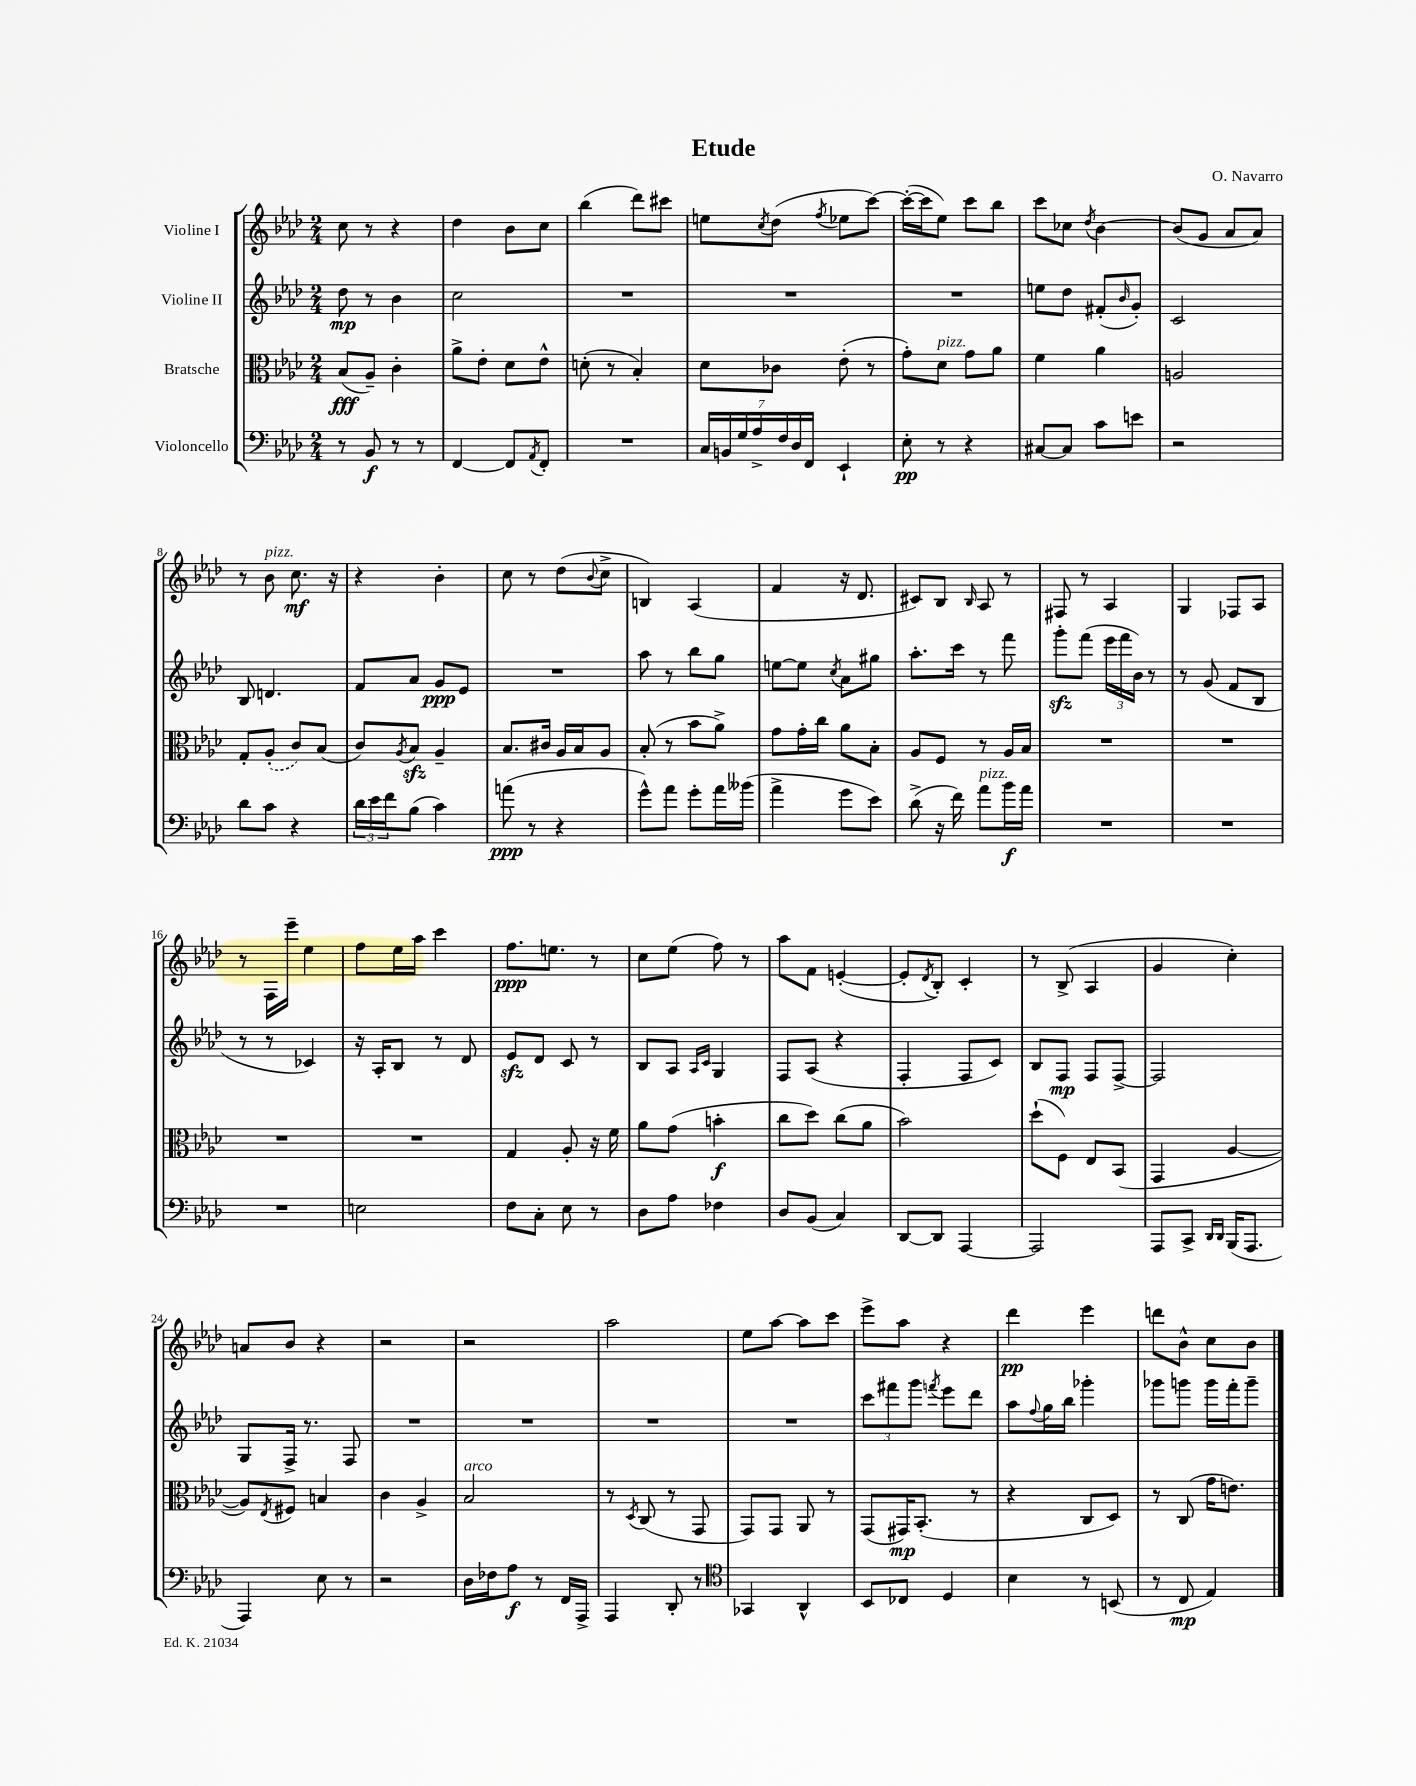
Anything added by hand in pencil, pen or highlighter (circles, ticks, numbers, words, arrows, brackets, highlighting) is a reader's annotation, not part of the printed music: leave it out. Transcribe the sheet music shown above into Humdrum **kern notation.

**kern	**dynam	**kern	**dynam	**kern	**dynam	**kern	**dynam
*part4	*part4	*part3	*part3	*part2	*part2	*part1	*part1
*staff4	*staff4	*staff3	*staff3	*staff2	*staff2	*staff1	*staff1
*I"Violoncello	*	*I"Bratsche	*	*I"Violine II	*	*I"Violine I	*
*clefF4	*	*clefC3	*	*clefG2	*	*clefG2	*
*k[b-e-a-d-]	*	*k[b-e-a-d-]	*	*k[b-e-a-d-]	*	*k[b-e-a-d-]	*
*M2/4	*	*M2/4	*	*M2/4	*	*M2/4	*
=1	=1	=1	=1	=1	=1	=1	=1
8r	.	(8B-/L	fff	8dd-\	mp	8cc\	.
8BB-/	f	8A-~/J)	.	8r	.	8r	.
8r	.	4c'\	.	4b-\	.	4r	.
8r	.	.	.	.	.	.	.
=2	=2	=2	=2	=2	=2	=2	=2
[4FF/	.	8a-^\L	.	2cc\	.	4dd-\	.
.	.	8e-'\J	.	.	.	.	.
8FF/L]	.	8d-\L	.	.	.	8b-\L	.
8qAA-/	.	.	.	.	.	.	.
8FF'/J	.	8e-^^\J	.	.	.	8cc\J	.
=3	=3	=3	=3	=3	=3	=3	=3
2r	.	(8dn'\	.	2r	.	(4bb-\	.
.	.	8r	.	.	.	.	.
.	.	4B-'/)	.	.	.	8ddd-\L)	.
.	.	.	.	.	.	8ccc#X\J	.
=4	=4	=4	=4	=4	=4	=4	=4
28C/LL	.	8d-\L	.	2r	.	8een\L	.
28BBn/	.	.	.	.	.	.	.
28G/	.	.	.	.	.	.	.
28A-^/	.	.	.	.	.	.	.
.	.	.	.	.	.	8qcc/	.
.	.	8c-X\J	.	.	.	(8dd-\J	.
28F/	.	.	.	.	.	.	.
28D-/	.	.	.	.	.	.	.
28FF/JJ	.	.	.	.	.	.	.
.	.	.	.	.	.	8qff/	.
4EE-`/	.	(8e-'\	.	.	.	8ee-X\L	.
.	.	8r	.	.	.	[8ccc\J)	.
=5	=5	=5	=5	=5	=5	=5	=5
8E-'\	pp	8g'\L)	.	2r	.	(16ccc'\LL_	.
.	.	.	.	.	.	16ccc\J]	.
!	!	!LO:TX:a:i:t=pizz.	!	!	!	!	!
8r	.	8d-\J	.	.	.	8ee-\J)	.
4r	.	8g\L	.	.	.	8ccc\L	.
.	.	8a-\J	.	.	.	8bb-\J	.
=6	=6	=6	=6	=6	=6	=6	=6
[8C#X/L	.	4f\	.	8een\L	.	8ccc\L	.
8C#/J]	.	.	.	8dd-\J	.	8cc-X\J	.
.	.	.	.	.	.	8qdd-/	.
8c\L	.	4a-\	.	(8f#X'/L	.	[4b-\	.
.	.	.	.	16qqb-/	.	.	.
8en\J	.	.	.	8g'/J)	.	.	.
=7	=7	=7	=7	=7	=7	=7	=7
2r	.	2An/	.	2c/	.	(8b-/L]	.
.	.	.	.	.	.	8g/J	.
.	.	.	.	.	.	8a-/L	.
.	.	.	.	.	.	8a-/J)	.
!!LO:LB:g=z
=8	=8	=8	=8	=8	=8	=8	=8
8d-\L	.	8G'/L	.	8B-/	.	8r	.
!	!	!	!	!	!	!LO:TX:a:i:t=pizz.	!
8c\J	.	(8A-'/J	.	4.dn/	.	8b-\	.
4r	.	8c/L)	.	.	.	8.cc\	mf
.	.	(8B-/J	.	.	.	.	.
.	.	.	.	.	.	16r	.
=9	=9	=9	=9	=9	=9	=9	=9
24d-\LL	.	8c/L)	.	8f/L	.	4r	.
24e-\	.	.	.	.	.	.	.
24f\J	.	.	.	.	.	.	.
.	.	8qA-/	.	.	.	.	.
(8B-\J	.	8B-zz/J	.	8a-/J	.	.	.
4c\)	.	4A-~/	.	8g/L	ppp	4b-'\	.
.	.	.	.	8e-/J	.	.	.
=10	=10	=10	=10	=10	=10	=10	=10
(8an\	ppp	8.B-/L	.	2r	.	8cc\	.
8r	.	.	.	.	.	8r	.
.	.	16c#X/Jk	.	.	.	.	.
4r	.	16A-/LL	.	.	.	(8dd-\L	.
.	.	16B-/J	.	.	.	.	.
.	.	.	.	.	.	8qqb-/	.
.	.	8A-/J	.	.	.	8cc^\J	.
=11	=11	=11	=11	=11	=11	=11	=11
8g^^\L)	.	(8B-'/	.	8aa-\	.	4Bn/)	.
8a-\J	.	8r	.	8r	.	.	.
8g'\L	.	8b-\L	.	8bb-\L	.	(4A-/	.
16a-\L	.	8a-^\J)	.	8gg\J	.	.	.
(16b--X\JJ	.	.	.	.	.	.	.
=12	=12	=12	=12	=12	=12	=12	=12
4a-^\	.	8g\L	.	[8een\L	.	4f/	.
.	.	16g'\L	.	8ee\J]	.	.	.
.	.	16cc\JJ	.	.	.	.	.
.	.	.	.	8qcc/	.	.	.
8g\L	.	8a-\L	.	8a-\L	.	16r	.
.	.	.	.	.	.	8.d-/	.
8e-\J)	.	8B-'\J	.	8gg#X\J	.	.	.
=13	=13	=13	=13	=13	=13	=13	=13
(8d-^\	.	8A-/L	.	8.aa-'\L	.	8c#X/L)	.
16r	.	8F/J	.	.	.	8B-/J	.
16f\)	.	.	.	16ccc\Jk	.	.	.
.	.	.	.	.	.	16qqB-/	.
!LO:TX:a:i:t=pizz.	!	!	!	!	!	!	!
8a-\L	.	8r	.	8r	.	8A-/	.
16b-\L	f	16A-/LL	.	8fff\	.	8r	.
16a-\JJ	.	16B-/JJ	.	.	.	.	.
=14	=14	=14	=14	=14	=14	=14	=14
2r	.	2r	.	8gggzz'\L	.	8F#X/	.
.	.	.	.	(8fff\J	.	8r	.
.	.	.	.	24eee-\LL	.	4A-/	.
.	.	.	.	24fff\	.	.	.
.	.	.	.	24b-\JJ)	.	.	.
.	.	.	.	8r	.	.	.
=15	=15	=15	=15	=15	=15	=15	=15
2r	.	2r	.	8r	.	4G/	.
.	.	.	.	(8g/	.	.	.
.	.	.	.	8f/L	.	8F-X/L	.
.	.	.	.	8B-/J	.	8A-/J	.
!!LO:LB:g=z
=16	=16	=16	=16	=16	=16	=16	=16
2r	.	2r	.	8r	.	8r	.
.	.	.	.	8r	.	16F\LL	.
.	.	.	.	.	.	16eee-~\JJ	.
.	.	.	.	4c-X/)	.	4ee-\	.
=17	=17	=17	=17	=17	=17	=17	=17
2En\	.	2r	.	16r	.	8ff\L	.
.	.	.	.	16A-'/KL	.	.	.
.	.	.	.	8B-/J	.	16ee-\L	.
.	.	.	.	.	.	16aa-\JJ	.
.	.	.	.	8r	.	4ccc\	.
.	.	.	.	8d-/	.	.	.
=18	=18	=18	=18	=18	=18	=18	=18
8F\L	.	4G/	.	8e-zz/L	.	8.ff\L	ppp
8C'\J	.	.	.	8d-/J	.	.	.
.	.	.	.	.	.	8.een\J	.
8E-\	.	8A-'/	.	8c/	.	.	.
8r	.	16r	.	8r	.	8r	.
.	.	16f\	.	.	.	.	.
=19	=19	=19	=19	=19	=19	=19	=19
8D-\L	.	8a-\L	.	8B-/L	.	8cc\L	.
8A-\J	.	(8g\J	.	8A-/J	.	(8ee-\J	.
.	.	.	.	16qqA-/LL	.	.	.
.	.	.	.	16qqc/JJ	.	.	.
4F-X\	.	4bn'\	f	4G/	.	8ff\)	.
.	.	.	.	.	.	8r	.
=20	=20	=20	=20	=20	=20	=20	=20
8D-/L	.	8cc\L	.	8F/L	.	8aa-\L	.
(8BB-/J	.	8dd-\J)	.	(8A-/J	.	8f\J	.
4C/)	.	(8cc\L	.	4r	.	([4en'/	.
.	.	8a-\J	.	.	.	.	.
=21	=21	=21	=21	=21	=21	=21	=21
[8DD-/L	.	2b-\)	.	4F'/	.	8e'/L]	.
.	.	.	.	.	.	8qd-/	.
8DD-/J]	.	.	.	.	.	8B-'/J)	.
[4AAA-/	.	.	.	8F/L	.	4c'/	.
.	.	.	.	8c/J)	.	.	.
=22	=22	=22	=22	=22	=22	=22	=22
2AAA-/]	.	(8dd-`\L	.	8B-/L	.	8r	.
.	.	8F\J)	.	8F/J	mp	(8B-^/	.
.	.	8E-/L	.	8F/L	.	4A-/	.
.	.	(8BB-/J	.	[8F^/J	.	.	.
=23	=23	=23	=23	=23	=23	=23	=23
8AAA-/L	.	4GG/	.	2F/]	.	4g/	.
8CC^/J	.	.	.	.	.	.	.
16qqDD-/LL	.	.	.	.	.	.	.
16qqDD-/JJ	.	.	.	.	.	.	.
(16BBB-/KL	.	[4A-/	.	.	.	4cc'\)	.
8.AAA-/J	.	.	.	.	.	.	.
!!LO:LB:g=z
=24	=24	=24	=24	=24	=24	=24	=24
4AAA-/)	.	8A-/L])	.	8G/L	.	8an/L	.
.	.	8qE-/	.	.	.	.	.
.	.	8F#X/J	.	16F^/Jk	.	8b-/J	.
.	.	.	.	8.r	.	.	.
8E-\	.	4Bn/	.	.	.	4r	.
8r	.	.	.	8F/	.	.	.
=25	=25	=25	=25	=25	=25	=25	=25
2r	.	4c\	.	2r	.	2r	.
.	.	4A-^/	.	.	.	.	.
=26	=26	=26	=26	=26	=26	=26	=26
!	!	!LO:TX:a:i:t=arco	!	!	!	!	!
16D-\LL	.	2B-/	.	2r	.	2r	.
16F-X\J	.	.	.	.	.	.	.
8A-\J	f	.	.	.	.	.	.
8r	.	.	.	.	.	.	.
16FF/LL	.	.	.	.	.	.	.
16AAA-^/JJ	.	.	.	.	.	.	.
=27	=27	=27	=27	=27	=27	=27	=27
4AAA-/	.	8r	.	2r	.	2aa-\	.
.	.	8qD-/	.	.	.	.	.
.	.	(8C/	.	.	.	.	.
8DD-'/	.	8r	.	.	.	.	.
8r	.	8GG/	.	.	.	.	.
=28	=28	=28	=28	=28	=28	=28	=28
*clefC4	*	*	*	*	*	*	*
4GG-X/	.	8GG/L)	.	2r	.	8ee-\L	.
.	.	8GG/J	.	.	.	[8aa-\J	.
4AA-^^/	.	8AA-/	.	.	.	8aa-\L]	.
.	.	8r	.	.	.	8ccc\J	.
=29	=29	=29	=29	=29	=29	=29	=29
8BB-/L	.	(8GG/L	.	12ccc\L	.	8eee-^\L	.
.	.	.	.	12fff#X\	.	.	.
8C-X/J	.	16GG#X/K)	mp	.	.	8aa-\J	.
.	.	.	.	12ggg\J	.	.	.
.	.	(8.BB-'/J	.	.	.	.	.
.	.	.	.	8qfffn/	.	.	.
4D-/	.	.	.	8eee-\L	.	4r	.
.	.	8r	.	8ddd-\J	.	.	.
=30	=30	=30	=30	=30	=30	=30	=30
4B-\	.	4r	.	8aa-\L	.	4ddd-\	pp
.	.	.	.	8qqff/	.	.	.
.	.	.	.	16gg\L	.	.	.
.	.	.	.	16bb-\JJ	.	.	.
8r	.	8C/L	.	4ggg-X'\	.	4eee-\	.
(8BBn/	.	8D-/J)	.	.	.	.	.
=31	=31	=31	=31	=31	=31	=31	=31
8r	.	8r	.	8ggg-X\L	.	8dddn\L	.
8C/	mp	(8C/	.	8gggn\J	.	8b-^^\J	.
4E-/)	.	16g\KL	.	16ggg\LL	.	8cc\L	.
.	.	8.en\J)	.	16fff'\J	.	.	.
.	.	.	.	8ggg~\J	.	8b-\J	.
==	==	==	==	==	==	==	==
*-	*-	*-	*-	*-	*-	*-	*-
